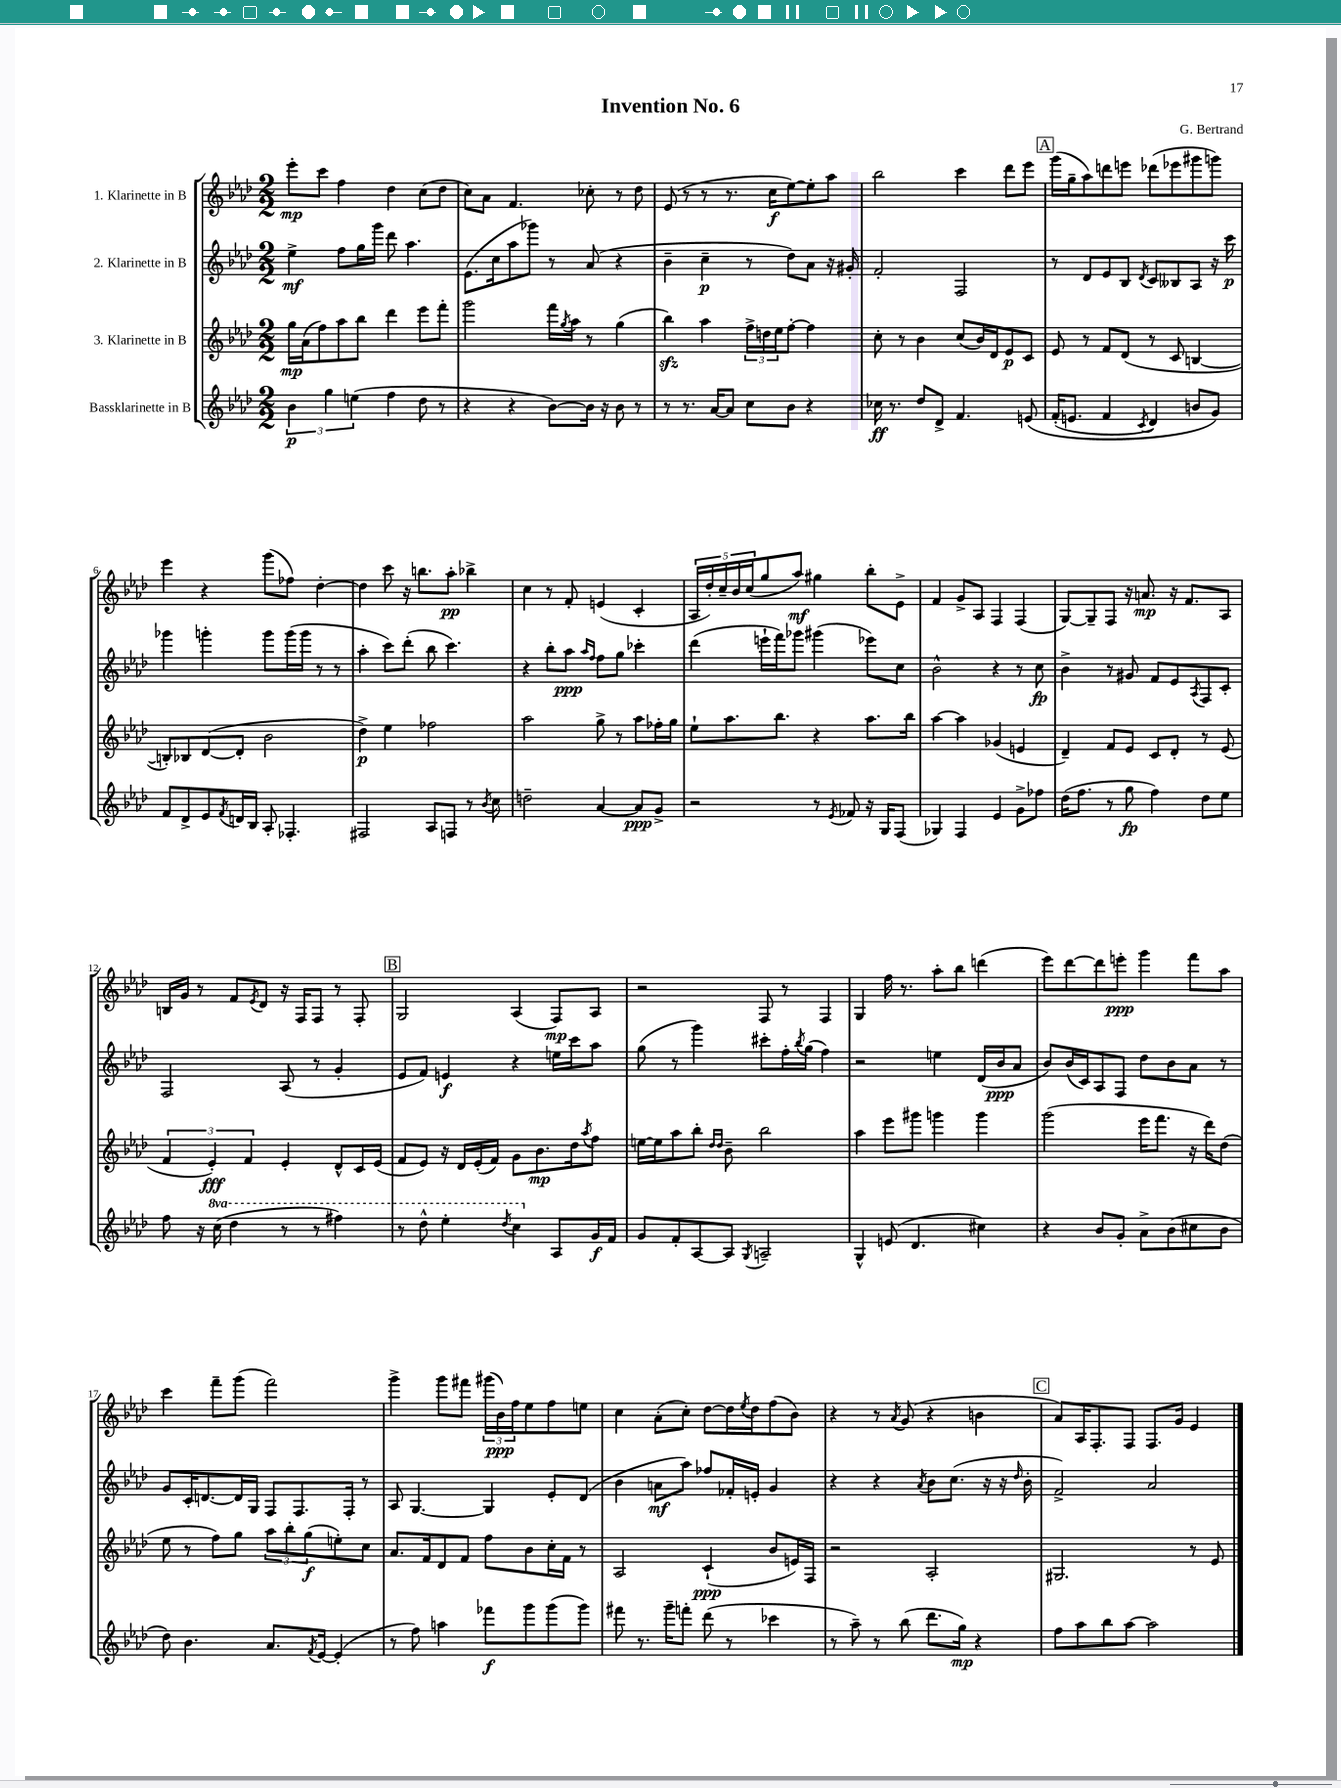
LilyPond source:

\header { title = "Invention No. 6" composer = "G. Bertrand" }
<<
\new StaffGroup <<
\new Staff = "s0" \with { instrumentName = "1. Klarinette in B" } {
    \clef treble \key aes \major \numericTimeSignature \time 2/2
    ees'''8-.\mp c'''8 f''4 des''4 c''8( des''8 |
    c''8) aes'8 f'4. ces''8-. r8 des''8 |
    ees'8( r8 r8 r8. c''16\f ees''8~) ees''8-. aes''8 |
    bes''2 c'''4 des'''8 ees'''8 |
    \mark \markup { \box "A" } g'''16( g''16-- aes''8) d'''8 e'''8 des'''8( ees'''8 gis'''8 g'''8) |
    ees'''4 r4 g'''8( fes''8) des''4~-. |
    des''4 c'''8 r16 b''8. aes''8-.\pp bes''4-> |
    c''4 r8 f'8-. e'4( c'4-. |
    \tuplet 5/4 { aes16 des''16-.) c''16-- bes'16 c''16( } g''8 aes''8\mf) gis''4 bes''8-. ees'8-> |
    f'4 g'8-> aes8 f4 f4( |
    g8~) g8-- f8 r16 a'8.\mp r16 f'8. aes8 |
    b16 g'16 r8 f'8 \acciaccatura { ees'8 } des'8 r16 f16 f8 r8 f8-. |
    \mark \markup { \box "B" } g2 aes4( f8\mp) aes8 |
    r2 f8 r8 f4 |
    g4 f''16 r8. aes''8-. bes''8 d'''4( |
    ees'''8) des'''8~ des'''8 e'''8-.\ppp g'''4 f'''8 aes''8 |
    c'''4 f'''8-- g'''8( f'''2) |
    g'''4-> g'''8 fis'''8 \tuplet 3/2 { gis'''16( bes'16\ppp) f''16 } ees''8 f''8 e''8 |
    c''4 aes'8-.( c''8-.) des''8~ des''16 \acciaccatura { ees''8 } des''16 f''8( bes'8) |
    r4 r8 \acciaccatura { aes'8 } g'8( r4 b'4 |
    \mark \markup { \box "C" } aes'8) aes16 f8.-. f8 f8. g'16 ees'4 \bar "|." |
}
\new Staff = "s1" \with { instrumentName = "2. Klarinette in B" } {
    \clef treble \key aes \major \numericTimeSignature \time 2/2
    ees''4->\mf f''8 g''16 g'''16 des'''8 aes''4. |
    ees'8.( c''16 aes''8 ges'''8) r8 aes'8( r4 |
    bes'4-- c''4--\p r8 des''8) aes'8 r16 gis'16-. |
    f'2-. f2 |
    \mark \markup { \box "A" } r8 des'8 ees'8 bes8 \acciaccatura { des'8 } c'8 beses8 aes8 r16 c'''16\p |
    ges'''4 g'''4-. g'''8 g'''16( g'''16 r8 r8 |
    aes''4-. c'''8) des'''8-.( bes''8 c'''4.) |
    r4 bes''8-. aes''8\ppp \grace { aes''16 f''16 } f''8 g''8 ces'''4-. |
    des'''4( e'''16-! f'''16) ges'''8 gis'''4( ees'''8) c''8 |
    bes'2-^ r4 r8 c''8\fp |
    bes'4-> r8 gis'8 f'8 ees'8 \acciaccatura { aes8 } f8 c'8-. |
    f2 aes8( r8 g'4-. |
    \mark \markup { \box "B" } ees'8 f'8) e'4\f r4 e''16 c'''16 aes''8 |
    g''8( r8 g'''4) cis'''8-. f''16-. \acciaccatura { bes''8 } g''16( f''4) |
    r2 e''4 des'16( bes'16\ppp aes'8 |
    bes'8) bes'16( c'16) aes8 f8 des''8 bes'8 aes'8 r8 |
    g'8 c'16-. d'8.~ d'16 g16 f8 f8. f16-. r8 |
    aes8 g4.~ g4 ees'8-. des'8( |
    bes'4 a'8\mf aes''8) fes''8 fes'16-. e'16-. g'4 |
    r4 r4 \acciaccatura { aes'8 } bes'8 c''8.( r16 r16 \grace { des''16 } bes'16-. |
    \mark \markup { \box "C" } f'2->) aes'2 \bar "|." |
}
\new Staff = "s2" \with { instrumentName = "3. Klarinette in B" } {
    \clef treble \key aes \major \numericTimeSignature \time 2/2
    g''16\mp aes'16( f''8) aes''8 bes''8 des'''4 ees'''8 f'''8-. |
    g'''2 f'''16 \acciaccatura { g''8 } aes''16 r8 g''4( |
    bes''4\sfz) aes''4 \tuplet 3/2 { f''16-> d''16 ees''16 } f''8~-. f''4 |
    c''8-. r8 bes'4 c''8( bes'16) des'16 ees'8\p c'8 |
    \mark \markup { \box "A" } ees'8 r8 f'8 des'8( r8 c'8 b4~ |
    b8-.) bes8 des'8~( des'8-. bes'2 |
    des''4->\p) ees''4 fes''2 |
    aes''2 g''8-> r8 aes''8 fes''16-. g''16 |
    ees''8-! aes''8. bes''8. r4 aes''8. bes''16 |
    aes''4~ aes''4 ges'4( e'4 |
    des'4--) f'8 ees'8 c'8 des'8-. r8 ees'8( |
    \tuplet 3/2 { f'4 ees'4-.\fff) f'4 } ees'4-. des'8-^ c'16 ees'16( |
    \mark \markup { \box "B" } f'8 ees'8) r16 des'16 ees'16-.( f'16) g'8 bes'8.\mp des''16 \acciaccatura { aes''8 } f''8 |
    e''16~ e''16 aes''8 bes''8-. \grace { des''16 des''16 } bes'8-- bes''2 |
    aes''4 ees'''8 gis'''8 g'''4 g'''4 |
    g'''2( ees'''16 f'''8. r16 des'''16) des''8( |
    ees''8 r8 f''8) g''8 \tuplet 3/2 { aes''8 bes''8-. g''8\f( } e''8-.) c''8 |
    aes'8. f'16 des'8 f'8 f''8 bes'8 c''16-. f'16 r8 |
    aes2 c'4-!\ppp( bes'8 e'16) f16 |
    r2 aes2-. |
    \mark \markup { \box "C" } gis2. r8 ees'8 \bar "|." |
}
\new Staff = "s3" \with { instrumentName = "Bassklarinette in B" } {
    \clef treble \key aes \major \numericTimeSignature \time 2/2 \set Staff.ottavationMarkups = #ottavation-simple-ordinals
    \tuplet 3/2 { bes'4\p g''4 e''4( } f''4 des''8 r8 |
    r4 r4 bes'8~) bes'16 r16 bes'8 r8 |
    r8 r8. aes'16~ aes'8 c''8 bes'8 r4 |
    ces''16\ff r8. des''8 des'8-> f'4. e'8\( |
    \mark \markup { \box "A" } f'16-.( e'8. f'4 \acciaccatura { c'8 } des'4) b'8 g'8\) |
    f'8 des'8-> ees'8 \acciaccatura { f'8 } d'16 bes16 aes8-. fes4.-. |
    fis2 aes8 f8 r8 \acciaccatura { bes'8 } c''8 |
    d''2-- aes'4~ aes'8\ppp g'8-> |
    r2 r8 \acciaccatura { ees'8 } fes'8 r16 g16 f8( |
    ges4) f4 ees'4 g'8-> fes''8 |
    des''16( f''8. r8 g''8\fp f''4) des''8 ees''8 |
    f''8 r16 \ottava #1 c'''16( des'''4 r8 r8 fis'''4) |
    \mark \markup { \box "B" } r8 des'''8-^ ees'''4-. \acciaccatura { des'''8 } c'''4 \ottava #0 aes8 g'16\f f'16 |
    g'8 f'8-. aes8~ aes8 \acciaccatura { g8 } a2-- |
    g4-^ e'8( des'4. cis''4) |
    r4 bes'8 g'8-. aes'8-> bes'8( cis''8 bes'8 |
    des''8) bes'4. aes'8. \acciaccatura { f'8 } ees'16~ ees'4-.( |
    r8 f''8) a''4 fes'''8\f g'''8 g'''8( g'''8) |
    fis'''8 r8. g'''16-- f'''8-. des'''8( r8 ces'''4 |
    r8 aes''8--) r8 bes''8( des'''8. g''16\mp) r4 |
    \mark \markup { \box "C" } f''8 aes''8 bes''8 aes''8~ aes''2 \bar "|." |
}
>>
>>
